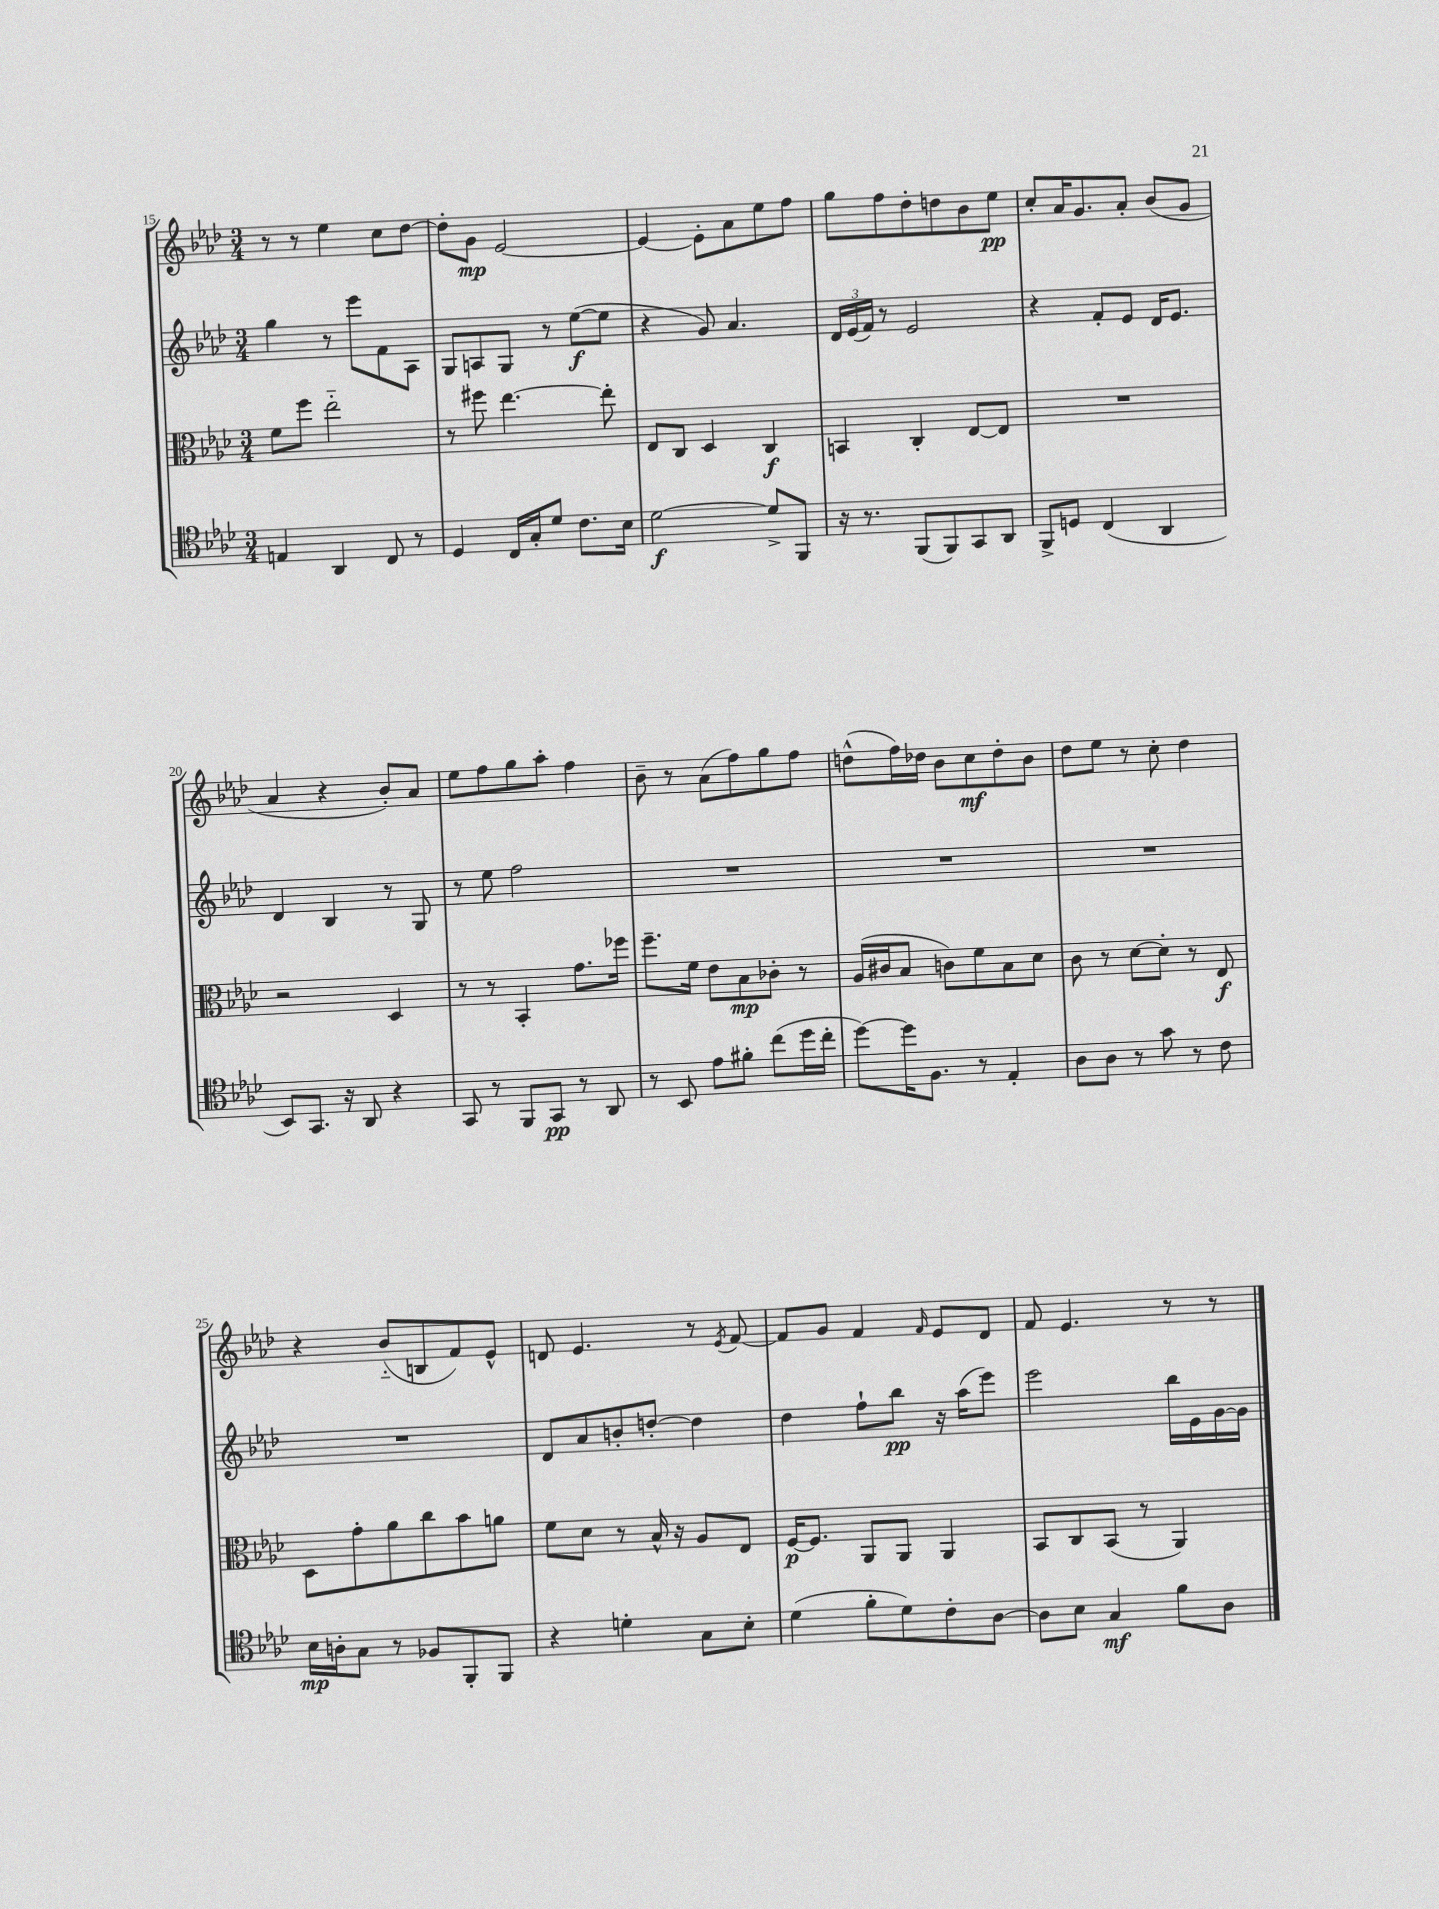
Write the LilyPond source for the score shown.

<<
\new StaffGroup <<
\new Staff = "s0" {
    \clef treble \key aes \major \numericTimeSignature \time 3/4
    r8 r8 ees''4 c''8 des''8~ |
    des''8-. g'8\mp ees'2~ |
    ees'4~ ees'8-. aes'8 ees''8 f''8 |
    g''8 f''8 des''8-. d''8 bes'8 ees''8\pp |
    c''8-. aes'16 g'8. aes'8-. bes'8( g'8 |
    aes'4 r4 bes'8-.) aes'8 |
    ees''8 f''8 g''8 aes''8-. f''4 |
    bes'8-- r8 aes'8( f''8) g''8 f''8 |
    d''8-^( f''16) des''16 bes'8 c''8\mf des''8-. bes'8 |
    des''8 ees''8 r8 c''8-. des''4 |
    r4 bes'8-_( b8 f'8) ees'8-^ |
    d'8 ees'4. r8 \acciaccatura { ees'8 } f'8~ |
    f'8 g'8 f'4 \grace { f'16 } ees'8 des'8 |
    f'8 ees'4. r8 r8 \bar "|." |
}
\new Staff = "s1" {
    \clef treble \key aes \major \numericTimeSignature \time 3/4
    g''4 r8 ees'''8 f'8 aes8 |
    g8 a8 g8 r8 ees''8~\f( ees''8 |
    r4 g'8) aes'4. |
    \tuplet 3/2 { des'16 ees'16( f'16) } r8 ees'2 |
    r4 f'8-. ees'8 des'16 ees'8. |
    des'4 bes4 r8 g8 |
    r8 ees''8 f''2 |
    R2. |
    R2. |
    R2. |
    R2. |
    des'8 aes'8 b'8-. d''8~-. d''4 |
    des''4 f''8-! bes''8\pp r16 aes''16( ees'''8) |
    ees'''2 bes''16 ees'16 g'16~ g'16 \bar "|." |
}
\new Staff = "s2" {
    \clef alto \key aes \major \numericTimeSignature \time 3/4
    f'8 f''8 ees''2-_ |
    r8 fis''8 ees''4.~ ees''8-. |
    ees8 c8 des4 c4\f |
    b,4 c4-. ees8~ ees8 |
    R2. |
    r2 des4 |
    r8 r8 bes,4-. g'8. fes''16 |
    f''8.-- f'16 ees'8 bes8\mp ces'8-. r8 |
    aes16( cis'16 bes8 c'8) f'8 bes8 des'8 |
    c'8 r8 des'8~ des'8-. r8 ees8\f |
    des8 g'8-. aes'8 c''8 bes'8 a'8 |
    f'8 des'8 r8 bes16-^ r16 aes8 ees8 |
    f16~\p f8. aes,8 aes,8 aes,4 |
    bes,8 c8 bes,8( r8 aes,4) \bar "|." |
}
\new Staff = "s3" {
    \clef tenor \key aes \major \numericTimeSignature \time 3/4
    e4 aes,4 c8 r8 |
    des4 c16 g16-. des'8 c'8. bes16 |
    des'2~\f des'8-> f,8 |
    r16 r8. f,8( f,8) g,8 aes,8 |
    f,8-> d8 c4( aes,4 |
    bes,8) g,8. r16 aes,8 r4 |
    g,8 r8 f,8 g,8\pp r8 aes,8 |
    r8 bes,8 ees'8 fis'8-. c''8( des''16 c''16-. |
    des''8~) des''16 f8. r8 ees4-. |
    aes8 aes8 r8 g'8 r8 c'8 |
    bes16\mp a16-. g8 r8 fes8 f,8-. f,8 |
    r4 d'4-. g8 bes8-. |
    des'4( f'8-. des'8) c'8-. aes8~ |
    aes8 bes8 g4\mf f'8 aes8 \bar "|." |
}
>>
>>
\layout { \context { \Score currentBarNumber = #15 } }
